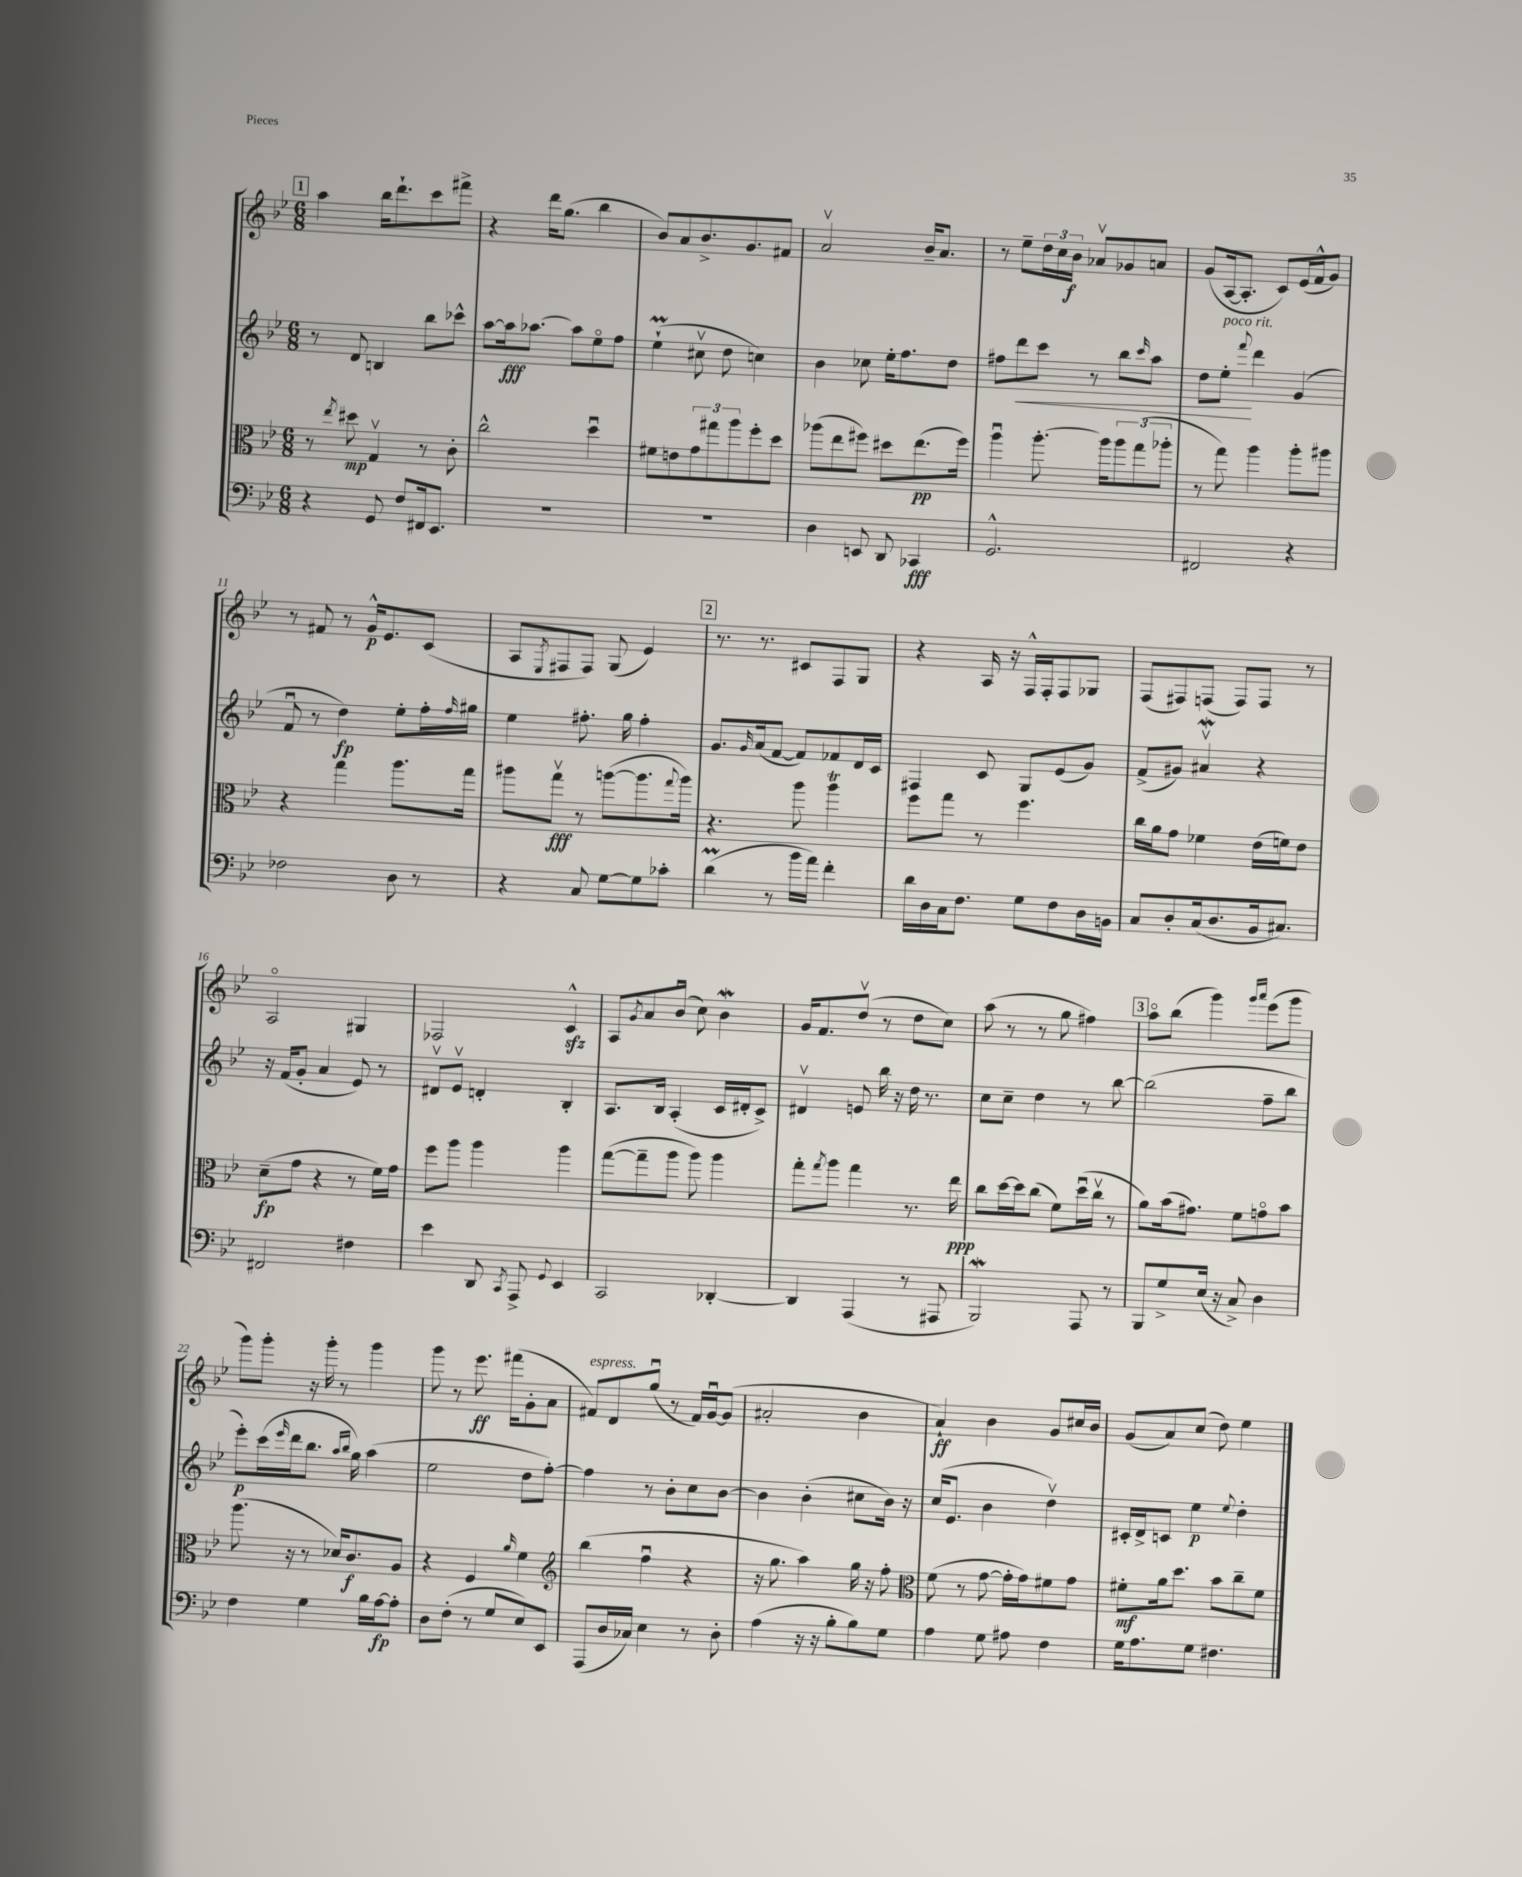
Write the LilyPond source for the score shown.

<<
\new StaffGroup <<
\new Staff = "s0" {
    \clef treble \key bes \major \numericTimeSignature \time 6/8
    \mark \markup { \box "1" } a''4 bes''16 d'''8.-! c'''8 fis'''8-> |
    r4 d'''16 g''8.( bes''4 |
    bes'8) a'8 bes'8.-> g'8. fis'8 |
    a'2\upbow bes'16-- a'8. |
    r8 ees''8-- \tuplet 3/2 { d''16 c''16 bes'16\f } aes'8\upbow ges'8 a'8 |
    g'8( a16~ a8.-. c'8) ees'16( f'16-^ g'8) |
    r8 fis'8 r8 g'16-^\p ees'8. c'8( |
    a8 \acciaccatura { ees8 } fis8 fis8) g8( ees'4) |
    \mark \markup { \box "2" } r8. r8. cis'8 f8 g8 |
    r4 a16 r16 f16-^ f16-. f8 ges8 |
    f8( fis8) f8( f8) f8 r8 |
    a2\flageolet gis4 |
    fes2 c'4-^\sfz |
    a8 \acciaccatura { g'8 } a'8 bes'8\downbow( c''8) bes'4\mordent |
    g'16 f'8. d''8\upbow( r8 d''8 c''8) |
    a''8( r8 r8 g''8 fis''4) |
    \mark \markup { \box "3" } a''8\flageolet bes''8( g'''4) \grace { g'''16 a'''16 } ees'''8( g'''8 |
    g'''8) g'''8-. r16 g'''16-. r8 g'''4 |
    g'''8 r8 ees'''8.\ff fis'''16( g'8-. a'8 |
    fis'8^\markup { \italic "espress." }) d'8 g''8\downbow( r8 fis'16) g'16~\downbow g'8( |
    ais'2-. bes'4 |
    a'4-!\ff) bes'4 g'8 cis''16 bes'16 |
    g'8( a'8) c''8( d''8) ees''4 \bar "|." |
}
\new Staff = "s1" {
    \clef treble \key bes \major \numericTimeSignature \time 6/8
    \mark \markup { \box "1" } r8 d'8 b4 bes''8 ces'''8-^ |
    a''8~ a''16\fff aes''8.~ aes''8 ees''8\flageolet f''8 |
    ees''4-!\prall( cis''8\upbow d''8 c''4) |
    bes'4 ces''8 ees''16-. f''8. d''8 |
    fis''8 d'''8\< c'''8 r8 bes''8 \grace { c'''16 } a''8 |
    d''8 ees''8-.\!^\markup { \italic "poco rit." } \appoggiatura { f'''8 } d'''4 g'4( |
    f'8\downbow r8 d''4\fp) ees''8-. f''16-. \grace { f''16 } gis''16 |
    ees''4 fis''8.-. g''16 fis''4-. |
    \mark \markup { \box "2" } g'8. \grace { g'16 } a'16( f'8~ f'8) fes'8 d'16 c'16 |
    fis4 c'8 g8 ees'8( g'8) |
    f'8->( gis'8) ais'4\upbow\mordent r4 |
    r16 f'16( g'8-. a'4 ees'8) r8 |
    dis'8\upbow ees'8\upbow d'4-. bes4-. |
    a8. bes16 a4-.( c'16 dis'16-. c'8->) |
    dis'4\upbow e'8 bes''16 r16 d''16 r8. |
    c''8 c''8-- d''4 r8 bes''8~ |
    \mark \markup { \box "3" } bes''2( f''8-- bes''8 |
    ees'''8-.\p) c'''16( \grace { ees'''16 } d'''16 bes''8. \grace { a''16 bes''16 } g''16) a''4( |
    ees''2 d''8 f''8~-.) |
    f''4 r8 bes'8-. c''8 bes'8~ |
    bes'4 bes'4-.( cis''8 bes'16) r16 |
    c''16( ees'8. bes'4 d''4\upbow) |
    cis'16-. d'16-> c'8 ees''4\p \appoggiatura { ees''8 } d''4-. \bar "|." |
}
\new Staff = "s2" {
    \clef alto \key bes \major \numericTimeSignature \time 6/8
    \mark \markup { \box "1" } r8 \acciaccatura { ees''8 } dis''8\mp g4\upbow r8 c'8-. |
    c''2-^ d''4\downbow |
    fis'8 e'8 \tuplet 3/2 { g'8 gis''8 a''8 } f''8-. d''8 |
    aes''8( ees''8 fis''8) dis''8 ees''8.\pp( fis''16) |
    a''4\downbow a''8.~-. a''16 \tuplet 3/2 { a''8 g''8( aes''8-. } |
    r8 g''8) a''4 a''8-. ais''8 |
    r4 g''4 a''8. g''16 |
    ais''8 g''8\upbow\fff r8 a''8~( a''8. \appoggiatura { g''8 } a''16) |
    \mark \markup { \box "2" } r4. a''8 a''4\trill |
    f''8 g''8 r8 f''4. |
    c''16 a'16 g'8 fes'4 ees'16( f'16) ees'8 |
    d'8--\fp( g'8 r4 r8 f'16) g'16 |
    f''8 a''8 a''4 a''4 |
    g''8~( g''8-- a''8 a''8) a''4 |
    g''8-. \acciaccatura { g''8 } a''8 g''4 r8. ees''16\ppp |
    c''8 d''16~ d''16 c''8( f'8) d''16\downbow( c''16\upbow r8 |
    \mark \markup { \box "3" } a'8) bes'16( gis'8.) f'8 g'8\flageolet bes'8 |
    a''8.( r16 r8 des'16) c'8.\f a8 |
    r4 f4 \grace { a'16 } f'4 |
    \clef treble bes''4( f''4\downbow r4 |
    r16 g''8. a''4) g''16 r16 f''8-. |
    \clef alto f'8( r8 g'8~ g'16-. g'16) fis'8 g'8 |
    fis'8-.\mf a'16 d''8. bes'8 c''8-- fis'8 \bar "|." |
}
\new Staff = "s3" {
    \clef bass \key bes \major \numericTimeSignature \time 6/8
    \mark \markup { \box "1" } r4 g,8 f8 fis,16 ees,8. |
    R2. |
    R2. |
    d4 e,8 d,8 ces,4\fff |
    g,2.-^ |
    fis,2 r4 |
    fes2 d8 r8 |
    r4 c8 g8~ g8 ces'8-. |
    \mark \markup { \box "2" } d'4\prall( r8 bes'16 a'16) f'4-. |
    d'16 d16 c16 f8. g8 f8 d16 b,16 |
    c8 d8-. c16( d8. bes,16 cis8.) |
    fis,2 fis4 |
    ees'4 d,8 \acciaccatura { c,8 } a,,8-> \appoggiatura { g,8 } ees,4 |
    c,2 des,4~-. |
    des,4 a,,4( r8 ais,,8 |
    bes,,2\mordent) a,,8 r8 |
    \mark \markup { \box "3" } bes,,8 g8-> ees16( r16 c8->) d4 |
    f4 g4 bes16 a16~\fp a8-. |
    d8 f8-.( r8 g8 ees8) ees,8 |
    a,,8( d16 ces16) ees4 r8 d8-. |
    a4( r16 r16 bes8-. bes8) g8 |
    a4 g8 ais8 f4 |
    g16 a8. g8 fis4. \bar "|." |
}
>>
>>
\layout { \context { \Score currentBarNumber = #5 } }
